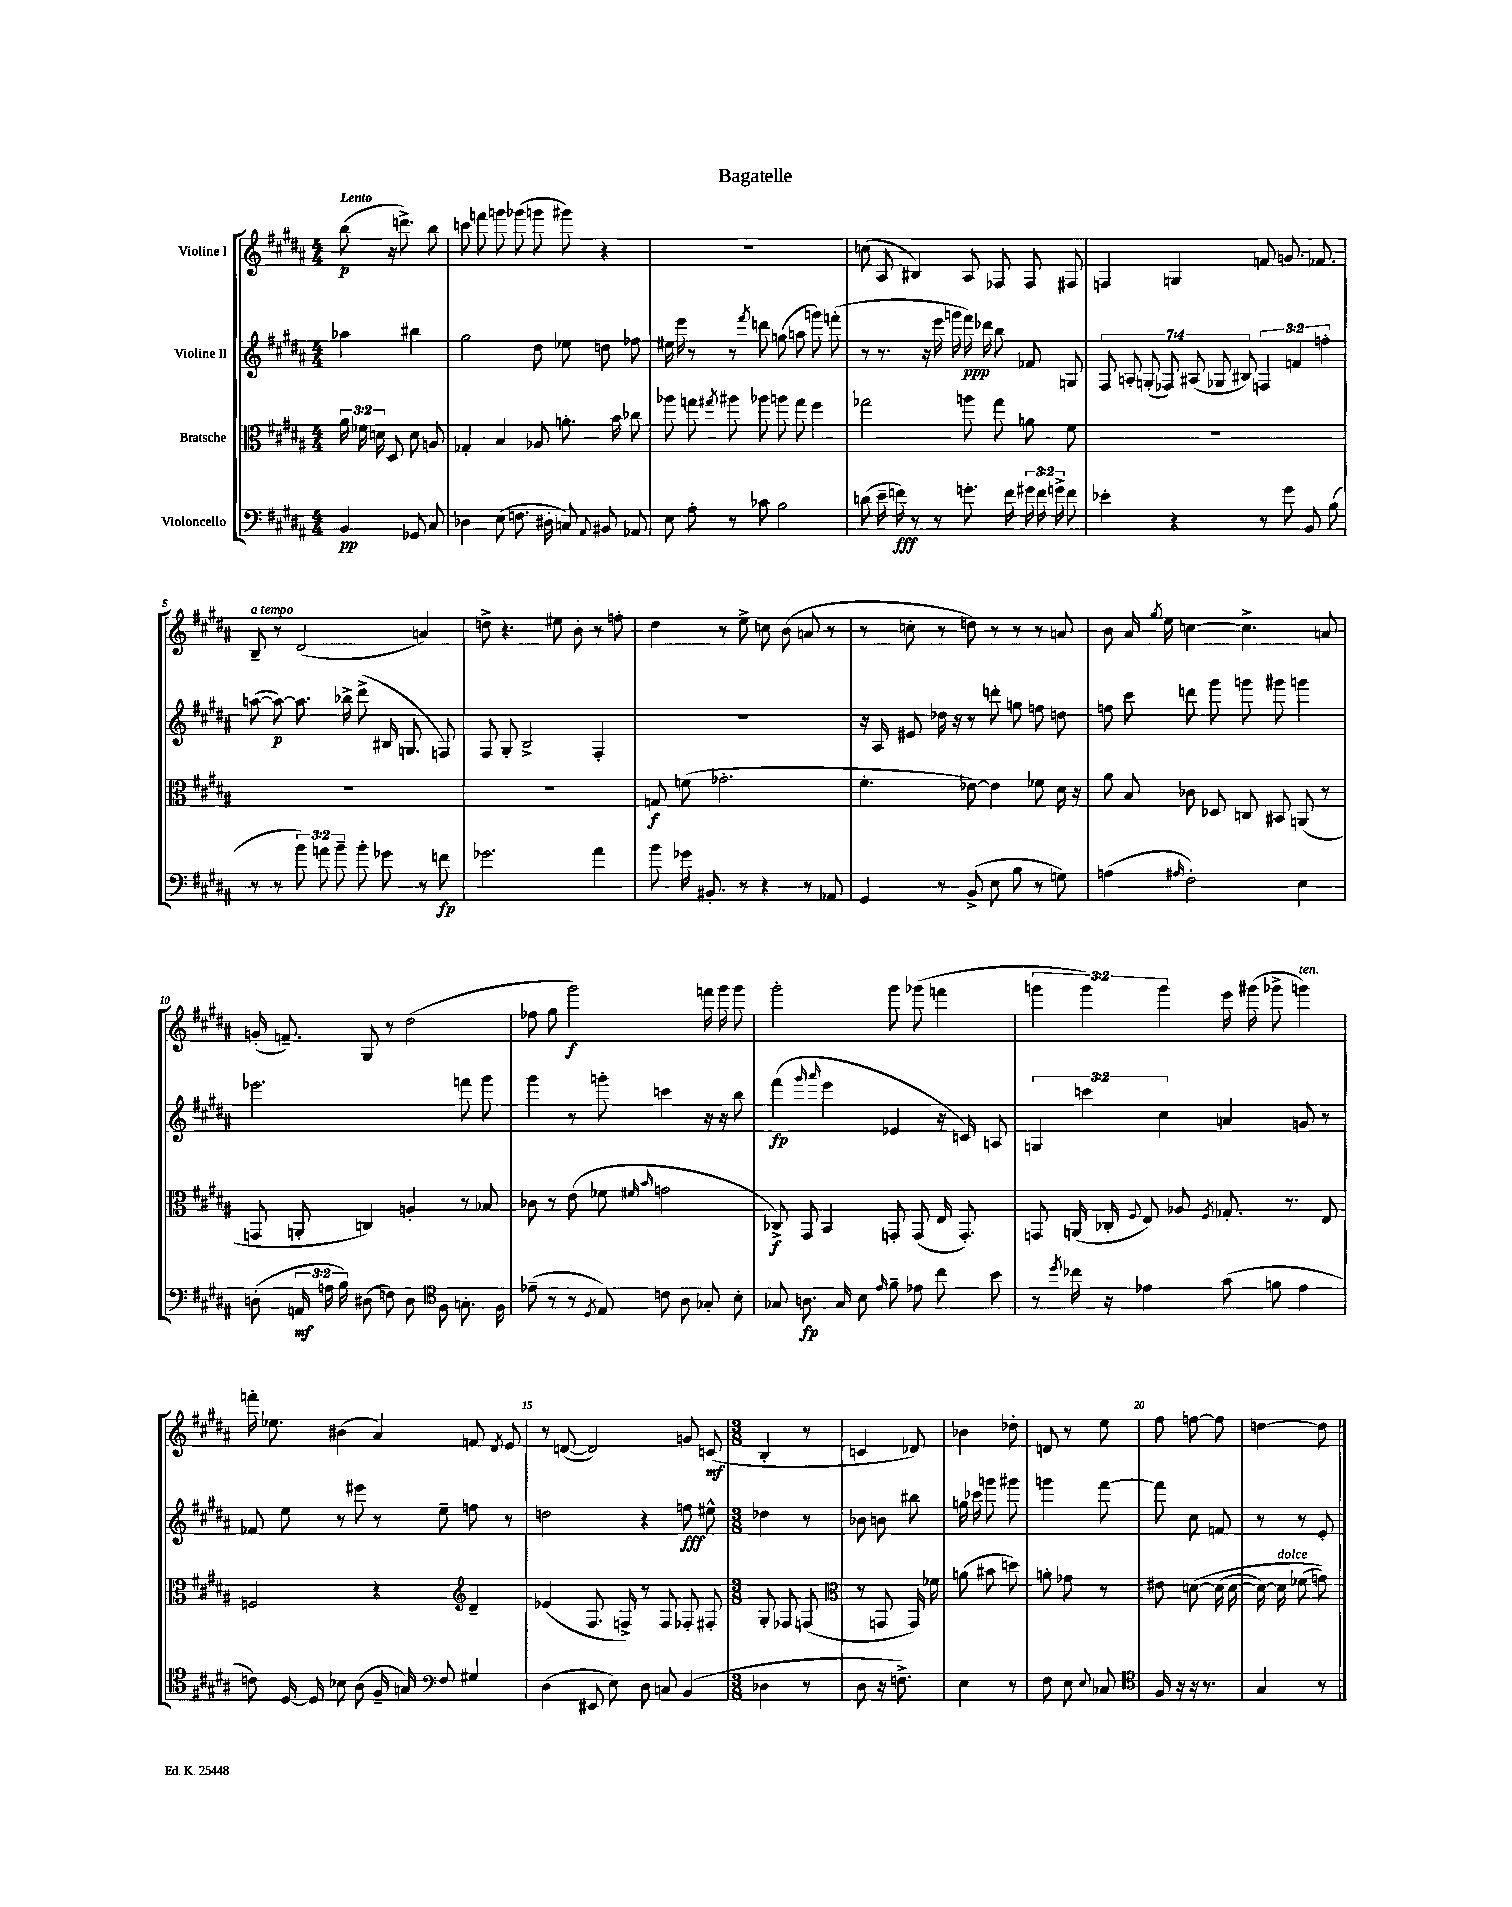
\header { title = "Bagatelle" }
<<
\new StaffGroup <<
\new Staff = "s0" \with { instrumentName = "Violine I" } {
    \clef treble \key b \major \numericTimeSignature \time 4/4 \override Staff.TupletNumber.text = #tuplet-number::calc-fraction-text \partial 2 \tempo "Lento"
    \autoBeamOff b''8\p( r16 d'''8.->) b''8 |
    c'''8 f'''8 g'''8 ges'''8( g'''8 gis'''8) r4 |
    R1 |
    c''8( ais8 bis4) ais8 fes8 fes8 fis8 |
    f4 g4 f'8 g'8. fes'8. |
    b8--^\markup { \italic "a tempo" } r8 dis'2( a'4) |
    d''8-> r4. eis''8 b'8-. r8 f''8-. |
    dis''4 r8 e''8-> c''8 b'8( a'8 r8 |
    r8 c''8-. r8 d''8) r8 r8 r8 a'8 |
    b'8 ais'16 \acciaccatura { gis''8 } e''16 c''4~ c''4.-> a'8 |
    g'16-.( f'8.--) gis8 r8 dis''2( |
    fes''8 gis''8 gis'''2\f) f'''16 gis'''16 gis'''8 |
    gis'''2-. gis'''8 ges'''8( f'''4 |
    \tuplet 3/2 { g'''4 g'''4) g'''4 } e'''16 gis'''16( ges'''8-> g'''4^\markup { \italic "ten." }) |
    f'''16-. ees''8. bis'4( ais'4) f'8 \acciaccatura { dis'8 } e'8 |
    r8 d'8~( d'2) g'8 c'8\mf( |
    \numericTimeSignature \time 3/8 b4-. r8 |
    c'4 des'8) |
    bes'4 des''8-. |
    d'8 r8 e''8 |
    fis''8 f''8~ f''8 |
    d''4~ d''8 \bar "|." |
}
\new Staff = "s1" \with { instrumentName = "Violine II" } {
    \clef treble \key b \major \numericTimeSignature \time 4/4 \override Staff.TupletNumber.text = #tuplet-number::calc-fraction-text \partial 2
    \autoBeamOff aes''4 bis''4 |
    gis''2 dis''8 ees''8 d''8 fes''8 |
    eis''16 e'''16 r8 r8 \acciaccatura { fis'''8 } d'''8 g''8( a''8 g'''8) f'''8-.( |
    r8 r8. r16 e'''16 g'''16 fis'''16\ppp) des'''16 b''8 fes'8 g8 |
    \tuplet 7/4 { fis8 a8-. g8-.( fes8) ais8( ges8 bis8) } \tuplet 3/2 { f4 f'4 f''4-. } |
    a''8~( a''8~\p) a''8. bes''16-> dis'''8->( bis16 g8. f8) |
    fis8 gis8-. b2-> fis4-. |
    R1 |
    r16 ais16 eis'8 des''16 r16 r8 d'''8-. g''8 f''8 d''8 |
    f''8 cis'''8 d'''8 gis'''8 g'''8 gis'''8 g'''4 |
    ees'''2. f'''8 gis'''8 |
    gis'''4 r8 g'''8-. c'''4 r16 r16 b''8 |
    fis'''4\fp( \grace { gis'''16 ais'''16 } e'''4 ees'4 r16 c'16) a8 |
    \tuplet 3/2 { g4 c'''4 cis''4 } a'4 g'8 r8 |
    fes'8 e''8 r8 eis'''8 r8 e''8-- f''8 r8 |
    d''2 r4 f''8\fff eis''8-^ |
    \numericTimeSignature \time 3/8 des''4 r8 |
    bes'8 b'8 bis''8 |
    g''16 ces'''16 g'''8 gis'''8 |
    g'''4 fis'''8~ |
    fis'''8 cis''8 f'8 |
    r8 r8 e'8-. \bar "|." |
}
\new Staff = "s2" \with { instrumentName = "Bratsche" } {
    \clef alto \key b \major \numericTimeSignature \time 4/4 \override Staff.TupletNumber.text = #tuplet-number::calc-fraction-text \partial 2
    \autoBeamOff \tuplet 3/2 { ais'16 fes'16 d'16 } dis8 d'8 a8 |
    ges4-. b4 aes8 a'8.-. b'16 ces''8 |
    aes''8 g''8 \acciaccatura { gis''8 } ais''8 aes''8 a''8 gis''8 fis''4 |
    ges''2 a''8 ges''8 a'8 fis'8 |
    R1 |
    R1 |
    R1 |
    g8\f f'8( ges'2.-. |
    fis'4.-. ees'8~) ees'4 fes'8 dis'16 r16 |
    ais'8 b8 ces'8 des8 c8 bis,8 a,8( r8 |
    g,8 a,8-. c4) a4-. r8 bes8 |
    ces'8 r8 e'8( fes'8 \grace { fis'16 b'16 } g'2 |
    ces8->\f) gis,8 b,4 g,8-. g,8( e16 g,8.-.) |
    g,8 a,16( ces16-. \appoggiatura { fis8 } e8) aes8 \acciaccatura { fis8 } ges8.-. r8. e8 |
    f2 r4 \clef treble dis'4-- |
    ees'4( fis8. f16->) r8 f8 fes8-. fis8-. |
    \numericTimeSignature \time 3/8 gis8-. fes8 f8( |
    \clef alto r8 g,8 g,16) fes'16 |
    a'8( bis'8 d''8) |
    a'8-. ges'8 r8 |
    eis'8 d'8~\( d'16( d'16~ |
    d'16~) d'16^\markup { \italic "dolce" } fes'8( g'8)\) \bar "|." |
}
\new Staff = "s3" \with { instrumentName = "Violoncello" } {
    \clef bass \key b \major \numericTimeSignature \time 4/4 \override Staff.TupletNumber.text = #tuplet-number::calc-fraction-text \partial 2
    \autoBeamOff b,4\pp ges,8 cis8 |
    des4 e8( f8. dis16-. c8) \appoggiatura { ais,8 } bis,8 aes,8 |
    e8 ais8-. r8 ces'8 b2 |
    d'8( e'16-- f'16\fff) r8 r8 g'8.-. f'16 \tuplet 3/2 { gis'16 f'16 g'16-> } f'8 |
    ees'4-. r4 r8 gis'8 b,8 b8( |
    r8 r8 \tuplet 3/2 { b'8) a'8 b'8-- } b'8-. ges'8 r8 f'8\fp |
    ges'2. ais'4 |
    b'8 ges'16 bis,8.-. r8 r4 r8 aes,8 |
    gis,4 r8 b,8->( e8 b8 r8 g8) |
    a4( \grace { ais16 } fis2-.) e4 |
    d8-.( \tuplet 3/2 { a,16\mf a16 b16) } dis8( f8) dis8 f8 g8.-. f16 |
    \clef tenor ees'8--( r8 r8 \acciaccatura { dis8 } e8) c'8 ais8 ges8-. b8-. |
    ges8 a8.\fp ges16 b8 \grace { e'16 } fis'8-- ees'8 cis''8 b'8 |
    r8 \acciaccatura { dis''8 } ces''16 r16 ees'4 gis'8( f'8 ees'4 |
    c'8) dis16~ dis16 bes8 ais8( fis16-- g16) fis8 gis4 |
    \clef bass dis4( eis,8 e8) dis8 c8 b,4( |
    \numericTimeSignature \time 3/8 des4 r8 |
    dis8 r16 f8.->) |
    e4 r8 |
    fis8 e8 \appoggiatura { e8 } ces8 |
    \clef tenor fis16 r16 r16 r8. |
    gis4 r8 \bar "|." |
}
>>
>>
\layout { \context { \Score \override BarNumber.break-visibility = ##(#f #t #t) barNumberVisibility = #(every-nth-bar-number-visible 5) } }
